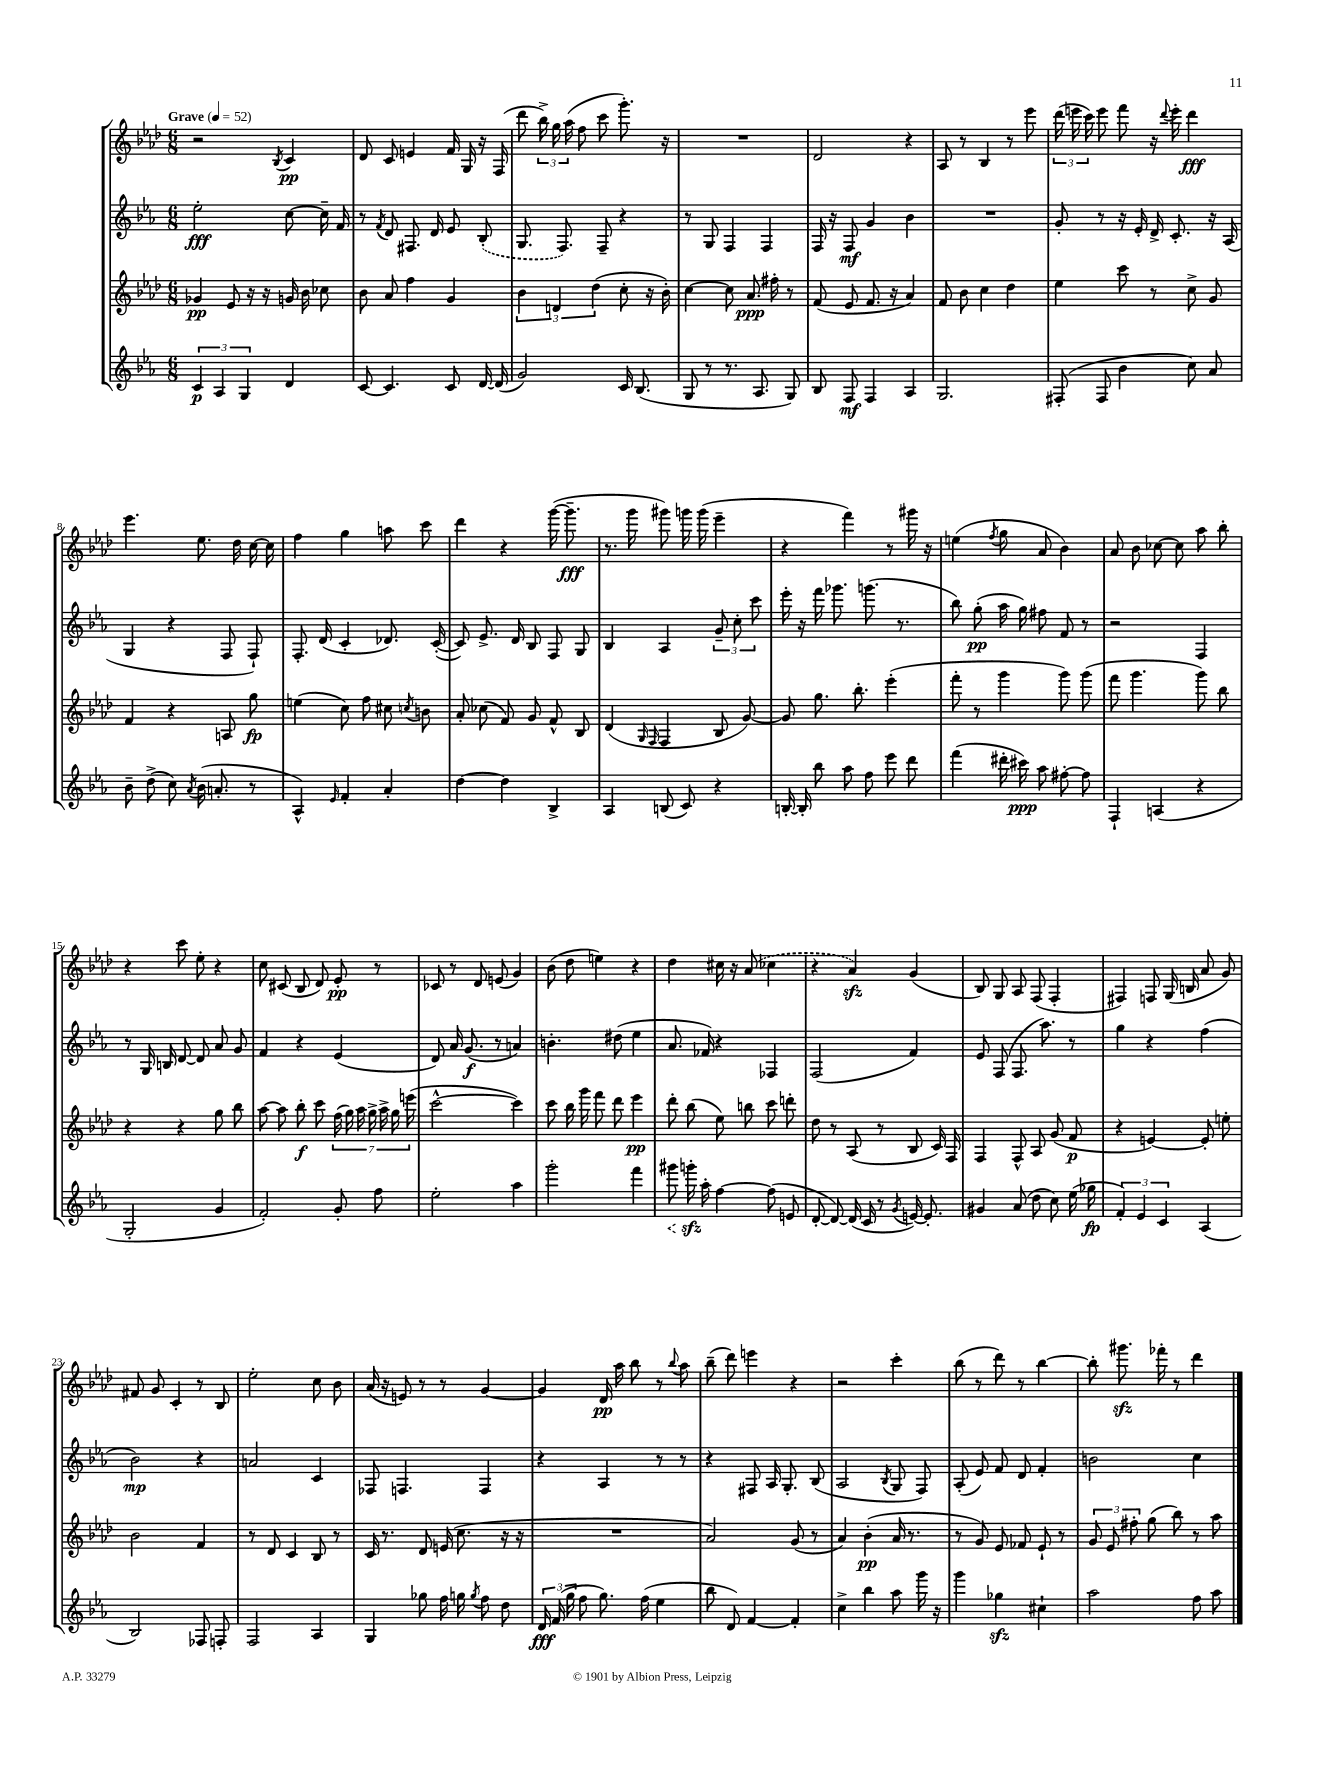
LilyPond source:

<<
\new StaffGroup <<
\new Staff = "s0" {
    \clef treble \key aes \major \numericTimeSignature \time 6/8 \tempo "Grave" 4 = 52
    \autoBeamOff r2 \acciaccatura { bes8 } c'4\pp |
    des'8 c'8 e'4 f'16 g16 r16 f16( |
    des'''8 \tuplet 3/2 { bes''16->) g''16 aes''16( } f''8 c'''8 g'''8.-.) r16 |
    R2. |
    des'2 r4 |
    aes8 r8 bes4 r8 ees'''8 |
    \tuplet 3/2 { des'''16( e'''16 c'''16) } e'''8 f'''8 r16 \appoggiatura { des'''8 } e'''16-. des'''4\fff |
    ees'''4. ees''8. des''16 c''16~ c''16 |
    f''4 g''4 a''8 c'''8 |
    des'''4 r4 g'''16~( g'''8.--\fff |
    r8. g'''16 gis'''8) g'''16 g'''16( ees'''4-- |
    r4 f'''4) r8 gis'''16 r16 |
    e''4( \acciaccatura { f''8 } g''8 aes'8 bes'4) |
    aes'8 bes'8 ces''8~ ces''8 aes''8 bes''8-. |
    r4 c'''8 ees''8-. r4 |
    c''8 cis'8( bes8 des'8) ees'8-.\pp r8 |
    ces'8 r8 des'8 e'8( g'4) |
    bes'8( des''8 e''4) r4 |
    des''4 cis''16 r16 \once \slurDashed aes'8( ces''4 |
    r4 aes'4\sfz) g'4( |
    bes8) g8 aes8 f8( f4-. |
    fis4) f8 g16( b16 aes'8 g'8) |
    fis'8 g'8 c'4-. r8 bes8 |
    ees''2-. c''8 bes'8 |
    aes'16( r16 e'8) r8 r8 g'4~ |
    g'4 des'16\pp aes''16 bes''8 r8 \appoggiatura { bes''8 } aes''8 |
    bes''8--( des'''8) e'''4 r4 |
    r2 c'''4-. |
    bes''8( r8 des'''8) r8 bes''4~ |
    bes''8-. gis'''8.\sfz fes'''16-. r8 des'''4 \bar "|." |
}
\new Staff = "s1" {
    \clef treble \key ees \major \numericTimeSignature \time 6/8
    \autoBeamOff ees''2-.\fff c''8~ c''16-- f'16 |
    r8 \acciaccatura { f'8 } d'8 fis8. d'16 ees'8 \once \slurDashed bes8-.( |
    g8. f8.) f8-- r4 |
    r8 g8 f4 f4 |
    f16 r16 f8\mf g'4 bes'4 |
    R2. |
    g'8-. r8 r16 ees'16-. d'16-> c'8.-. r16 aes16( |
    g4 r4 f8 f8-!) |
    f8.-. d'16( c'4-. des'8.) c'16~-.( |
    c'8) ees'8.-> d'16 bes8 f8 g8 |
    bes4 aes4 \tuplet 3/2 { g'8-- c''8-. c'''8 } |
    ees'''16-. r16 f'''16 ges'''8. g'''8.( r8. |
    bes''8) g''8-.\pp( aes''16 g''16) fis''8 f'8 r8 |
    r2 f4 |
    r8 g16 b16 d'8~ d'8 aes'8 g'8 |
    f'4 r4 ees'4( |
    d'8) aes'16 g'8.\f( r8 a'4) |
    b'4.-. dis''8( ees''4 |
    aes'8. fes'16) r4 fes4 |
    f2( f'4) |
    ees'8 f8( f8. aes''8.) r8 |
    g''4 r4 f''4( |
    bes'2\mp) r4 |
    a'2 c'4 |
    fes8 f4. f4 |
    r4 aes4 r8 r8 |
    r4 fis8 aes16 g8.-. bes8( |
    aes2 \acciaccatura { bes8 } g8 f8) |
    aes8-.( ees'8) f'8 d'8 f'4-. |
    b'2 c''4 \bar "|." |
}
\new Staff = "s2" {
    \clef treble \key aes \major \numericTimeSignature \time 6/8
    \autoBeamOff ges'4\pp ees'8 r16 r16 g'16 bes'16 ces''8 |
    bes'8 aes'8 f''4 g'4 |
    \tuplet 3/2 { bes'4 d'4 des''4( } c''8-. r16 bes'16-.) |
    c''4~ c''8 aes'8.\ppp fis''16-. r8 |
    f'8( ees'8 f'8. r16 aes'4) |
    f'8 bes'8 c''4 des''4 |
    ees''4 c'''8 r8 c''8-> g'8 |
    f'4 r4 a8 g''8\fp |
    e''4( c''8) f''8 cis''8 \acciaccatura { c''8 } b'8 |
    aes'8-. ces''8( f'8) g'8 f'8-^ bes8 |
    des'4( \grace { g16 f16 } f4 bes8 g'8~) |
    g'8 g''8. bes''8.-. ees'''4-.( |
    f'''8-. r8 g'''4 g'''8) g'''8( |
    f'''8 g'''4. g'''8) bes''8 |
    r4 r4 g''8 bes''8 |
    aes''8~ aes''8 bes''8-.\f c'''8 \tuplet 7/4 { f''16( g''16) aes''16 g''16-> aes''16-> g''16 e'''16( } |
    c'''2~-^ c'''4) |
    c'''8 bes''16 g'''16 f'''8 des'''8 ees'''4\pp |
    des'''8-. bes''8( ees''8) b''8 c'''8 d'''8-. |
    des''8 r8 aes8( r8 bes8 c'16) f16 |
    f4 f8-^ aes8 g'8( f'8\p |
    r4 e'4~) e'8-. e''8-. |
    bes'2 f'4 |
    r8 des'8 c'4 bes8 r8 |
    c'16 r8. des'8 e'16( c''8. r16 r16 |
    R2. |
    aes'2) g'8( r8 |
    aes'4) bes'4-.\pp( aes'16 r8. |
    r8 g'8) ees'8 fes'8 ees'8-! r8 |
    \tuplet 3/2 { g'8 ees'8 fis''8-. } g''8( bes''8) r8 aes''8 \bar "|." |
}
\new Staff = "s3" {
    \clef treble \key ees \major \numericTimeSignature \time 6/8
    \autoBeamOff \tuplet 3/2 { c'4\p aes4 g4 } d'4 |
    c'8~ c'4. c'8 d'16~ d'16( |
    g'2) c'16 bes8.( |
    g8 r8 r8. aes8. g8) |
    bes8 f8\mf f4 aes4 |
    g2. |
    fis8-.( fis8 bes'4 c''8) aes'8 |
    bes'8-- d''8->( c''8) \acciaccatura { aes'8 } bes'16( a'8.-. r8 |
    aes4-^) \grace { ees'16 } f'4-. aes'4-. |
    d''4~ d''4 bes4-> |
    aes4 b8( c'8) r4 |
    b16~-. b16-. bes''8 aes''8 f''8 ees'''8 d'''8 |
    f'''4( dis'''16-. cis'''16\ppp) aes''8 fis''8~-. fis''8 |
    f4-! a4( r4 |
    g2-. g'4 |
    f'2-.) g'8-. f''8 |
    ees''2-. aes''4 |
    g'''2-. f'''4 |
    \once \override Hairpin.style = #'dashed-line gis'''8\< g'''16-.\sfz\! aes''16-. f''4~ f''8( e'8 |
    d'8~-. d'8~) d'16( c'16 r8 \acciaccatura { g'8 } e'16~) e'8.-. |
    gis'4 aes'8( d''8 c''8) ees''16( ges''16\fp |
    \tuplet 3/2 { f'4-.) ees'4 c'4 } aes4( |
    bes2) fes8 f8-. |
    f2 aes4 |
    g4 ges''8 f''16 g''16 \acciaccatura { g''8 } f''8 d''8 |
    \tuplet 3/2 { d'16\fff f'16( g''16 } f''8 g''8.) f''16( ees''4 |
    bes''8 d'8) f'4~ f'4-. |
    c''4-> bes''4 aes''8 g'''16 r16 |
    g'''4 ges''4\sfz cis''4-! |
    aes''2 f''8 aes''8 \bar "|." |
}
>>
>>
